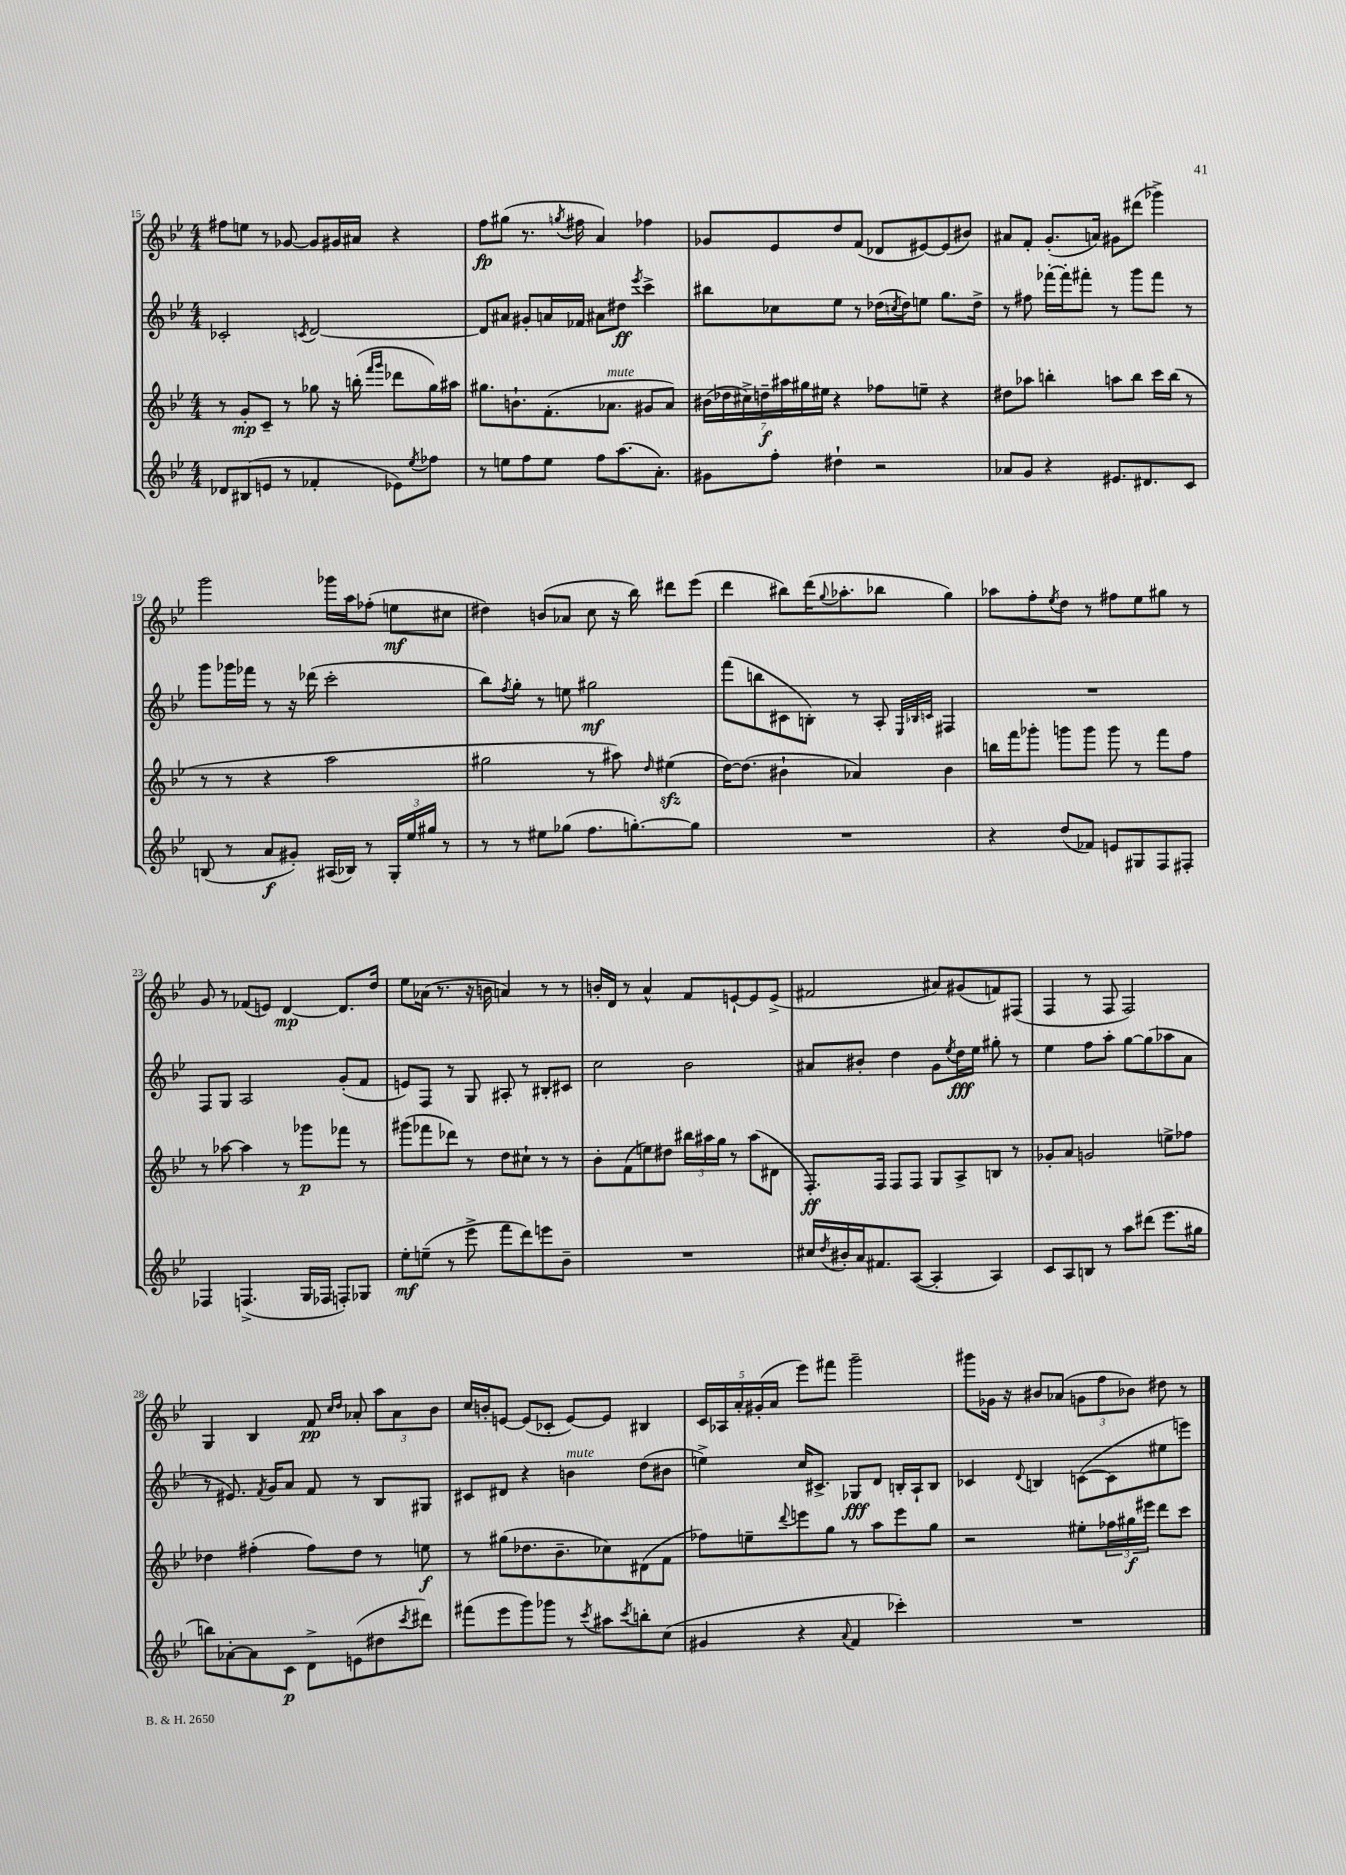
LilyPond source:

<<
\new StaffGroup <<
\new Staff = "s0" {
    \clef treble \key bes \major \numericTimeSignature \time 4/4
    fis''8 e''8 r8 ges'8~ ges'8 gis'16 ais'16 r4 |
    f''8\fp gis''8( r8. \acciaccatura { g''8 } fis''16 a'4) fes''4 |
    ges'8 ees'8 d''8 f'8( des'8 eis'8~) eis'8( bis'8) |
    ais'8 f'8-. g'8.-.( a'16) gis'8 dis'''8( ges'''4->) |
    g'''2 ges'''16 a''16 fes''8-.( e''8\mf cis''8 |
    dis''4) b'8( aes'8 c''8 r16 bes''16) dis'''8 ees'''8( |
    d'''4 bis''8) d'''16( \appoggiatura { g''8 } aes''8.-. bes''8 g''4) |
    aes''8 f''8-. \acciaccatura { ees''8 } d''8 r8 fis''8 ees''8 gis''8 r8 |
    g'8 r8 fes'8( e'8) d'4~\mp d'8. d''16 |
    ees''8 aes'16( r8. r16 b'16 a'4) r8 r8 |
    b'16-. d'16 r8 a'4-^ f'8 e'8~-! e'8 e'8->( |
    fis'2 ais'8) gis'8( f'8) fis8( |
    f4 r8 f8 f2) |
    g4 bes4 f'8\pp \grace { c''16 d''16 } aes'8-. \tuplet 3/2 { a''8 aes'8 bes'8 } |
    c''16 b'16-. e'8~ e'8( ces'8-. e'8~) e'8 bis4 |
    \tuplet 5/4 { c'16 aes16 a'16-. gis'16-.( a'16 } ees'''8) fis'''8 g'''2-- |
    gis'''8 ges'16 r16 bis'8 aes'8( \tuplet 3/2 { g'8 f''8 bes'8) } dis''8 r8 \bar "|." |
}
\new Staff = "s1" {
    \clef treble \key bes \major \numericTimeSignature \time 4/4
    ces'2-. \acciaccatura { c'8 } d'2~ |
    d'8 ais'8 gis'8-. a'16 fes'16 ais'8 dis''8\ff \acciaccatura { ees'''8 } c'''4-> |
    bis''8 ces''8 ees''8 r8 des''16( \acciaccatura { c''8 } des''16) e''8 g''8. des''16-> |
    r8 fis''8 fes'''16~-. fes'''16-. fis'''8-. r8 g'''8 fis'''8 r8 |
    g'''8 ges'''16 fes'''16 r8 r16 des'''16( c'''2-. |
    bes''8) \acciaccatura { f''8 } g''8-. r8 e''8 gis''2\mf |
    f'''8( b''8 cis'8 b8-.) r8 a8-. \grace { ees32 bes32 c'32 } fis4 |
    R1 |
    f8 g8 a2 g'8-.( f'8 |
    e'8) f8 r8 g8 ais8-. r8 bis8-. cis'8 |
    c''2 bes'2 |
    ais'8 bis'8-. d''4 g'8 \acciaccatura { ees''8 } d''16\fff ees''16 gis''8-. r8 |
    ees''4 f''8 a''8-. g''8~ g''8( aes''8 a'8 |
    r8 eis'8.) \acciaccatura { f'8 } g'16 a'8 f'8 r8 bes8 gis8 |
    cis'8 dis'8 r4 b'4^\markup { \italic "mute" } d''8( bis'8 |
    e''4->) c''16 cis'8.-> ges8\fff d'8 b16-. a16-! b8 |
    ces'4 \appoggiatura { d'8 } b4 c'8~( c'8 eis''8 e'''8) \bar "|." |
}
\new Staff = "s2" {
    \clef treble \key bes \major \numericTimeSignature \time 4/4
    r8 g'8-.\mp c'8-- r8 ges''8 r16 b''16-.( \grace { f'''16 g'''16 } des'''8 ges''16) ais''16 |
    gis''8. b'8.-! f'8.-.( aes'8.^\markup { \italic "mute" } gis'8 aes'8) |
    \tuplet 7/4 { bis'16( des''16 cis''16->) d''16--\f ais''16 gis''16 eis''16 } r4 fes''8 e''8-- r4 |
    dis''8 aes''8 b''4-. a''8 b''8 c'''16 b''16( r8 |
    r8 r8 r4 a''2 |
    gis''2 r8 ais''8) \grace { d''16 } eis''4\sfz( |
    d''16~) d''8.( bis'4-! aes'4) bis'4 |
    b''16 f'''16 ges'''8-. g'''8 g'''8 g'''8 r8 f'''8 f''8 |
    r8 aes''8~ aes''4 r8 ges'''8\p fes'''8 r8 |
    gis'''8( fes'''8 des'''8) r8 d''8 cis''8-! r8 r8 |
    bes'8-. f'8( e''8) dis''8 \tuplet 3/2 { bis''16 ais''16 g''16 } r8 ais''8( dis'8 |
    f8.-.\ff) f16 f8 f8 g8 a8-> b8 r8 |
    ges'8-. a'8 g'2 e''8-> fes''8 |
    des''4 fis''4-.( fis''8) des''8 r8 e''8\f |
    r8 gis''8( des''8. bes'8.-- ces''8) dis'8( f'8 |
    fes''8) e''8-- \appoggiatura { d'''8 } e'''8 g''8 r8 a''8 e'''8 g''8 |
    r2 eis''8-. \tuplet 3/2 { fes''16 gis''16\f eis'''16 } d'''8 c'''8 \bar "|." |
}
\new Staff = "s3" {
    \clef treble \key bes \major \numericTimeSignature \time 4/4
    des'8 bis8( e'8 r8 fes'4-. ees'8) \acciaccatura { ees''8 } fes''8 |
    r8 e''8 f''8 e''8 f''8 a''8.( a'8.-.) |
    gis'8 f''8-. dis''4-! r2 |
    aes'8 g'8 r4 eis'8. dis'8. c'8 |
    b8( r8 a'8\f gis'8-.) ais16( bes16) r8 \tuplet 3/2 { g16-. ees''16 gis''16 } r8 |
    r8 r8 eis''8 ges''8( f''8. g''8.~-.) g''8 |
    R1 |
    r4 d''8( fes'8) e'8 gis8 f8 fis8-. |
    fes4 f4.->( g16 fes16 f8-.) ges8 |
    ees''8-.\mf e''8--( r8 ees'''8-> f'''8 d'''8) e'''8 bes'8-- |
    R1 |
    cis''16 \acciaccatura { d''8 } bis'16-. a'16 fis'8. a8~( a4-. a4) |
    c'8 a8 b8 r8 a''8 dis'''8( ees'''8. gis''16 |
    b''8) aes'8~-. aes'8 c'8\p d'8-> e'8( dis''8 \acciaccatura { c'''8 } dis'''8) |
    fis'''8( ees'''8 g'''8) ges'''8 r8 \acciaccatura { c'''8 } ais''8 \acciaccatura { c'''8 } b''8-. c''8( |
    gis'4 r4 \appoggiatura { a'8 } f'4 ces'''4-.) |
    R1 \bar "|." |
}
>>
>>
\layout { \context { \Score currentBarNumber = #15 } }
